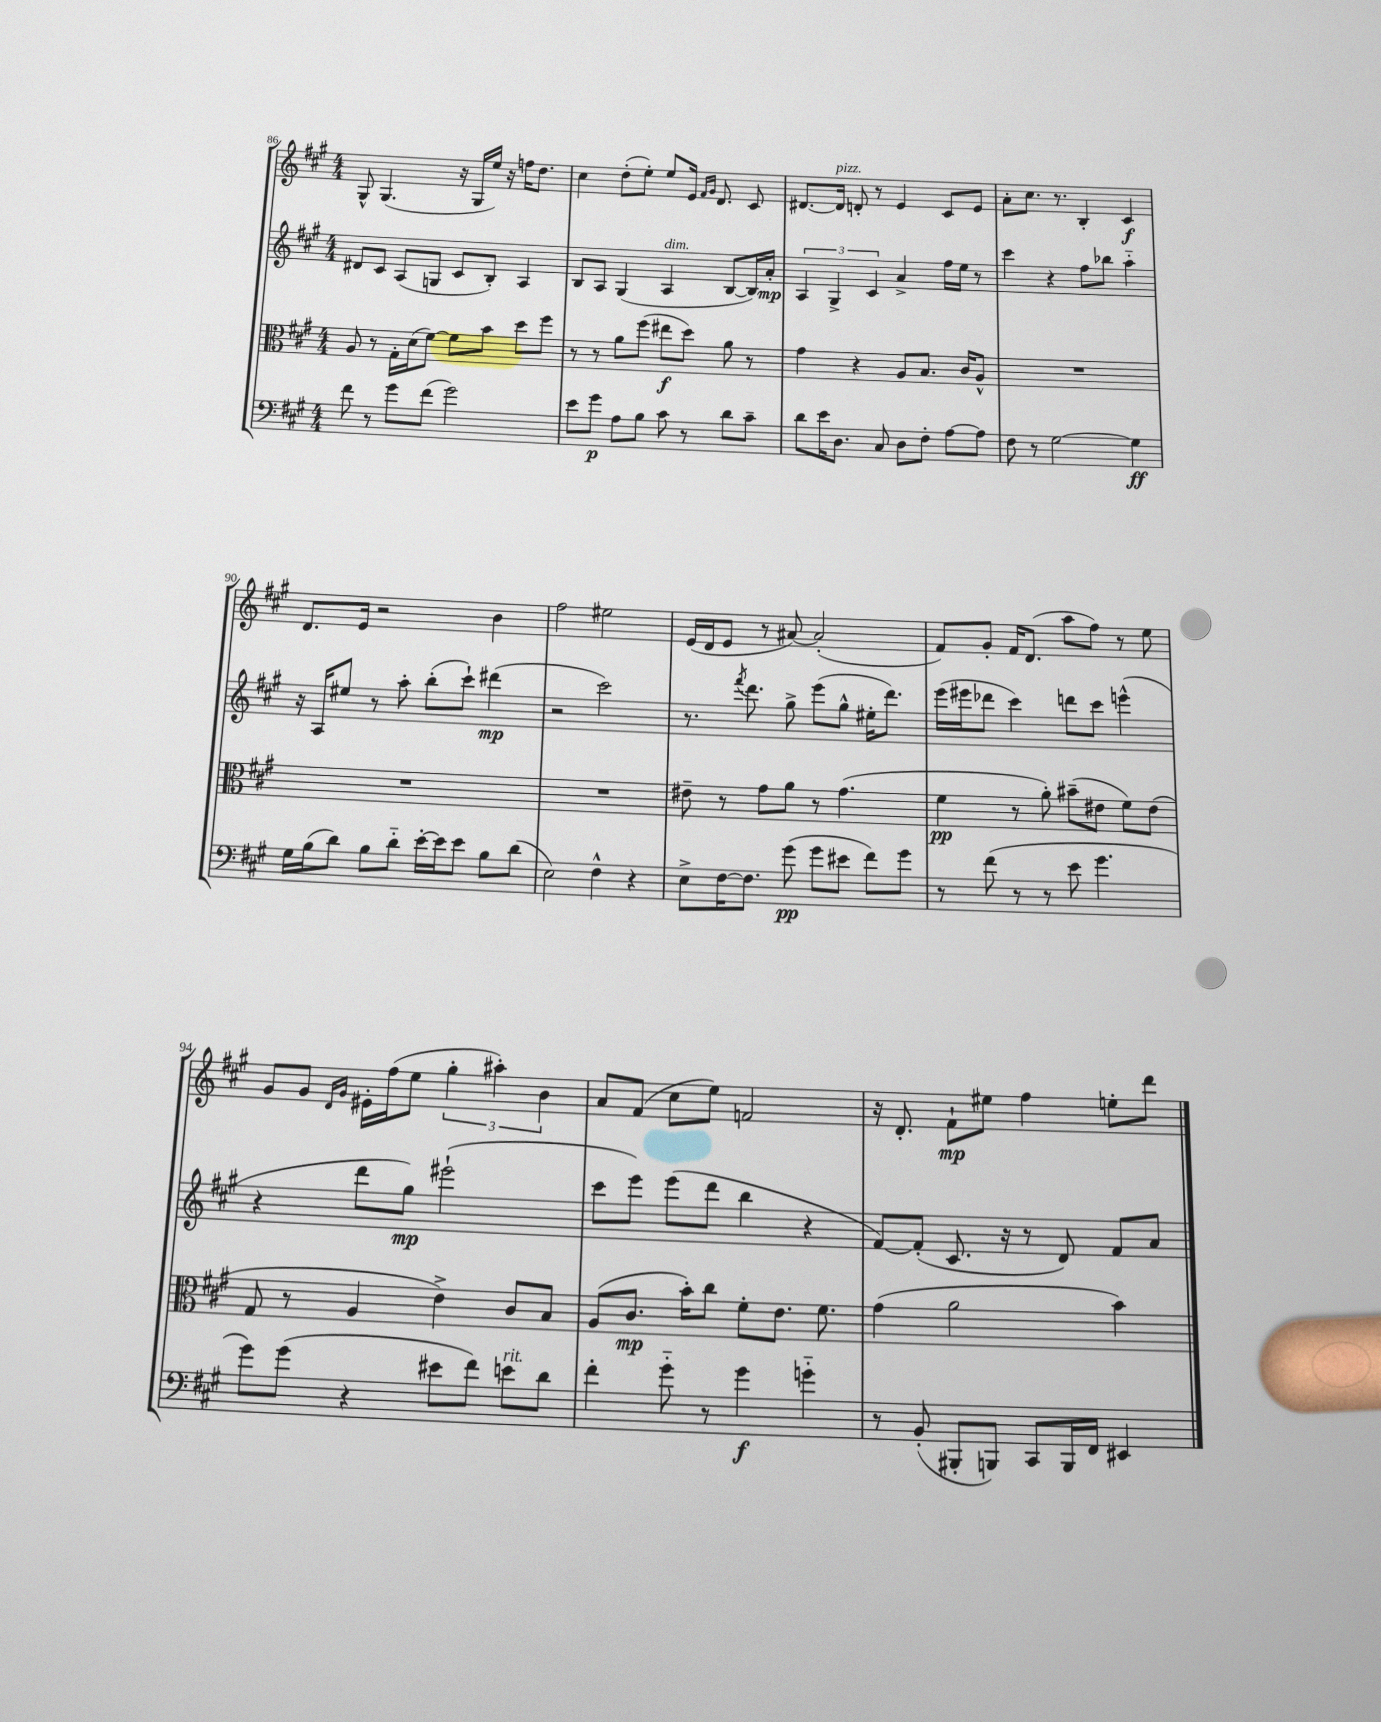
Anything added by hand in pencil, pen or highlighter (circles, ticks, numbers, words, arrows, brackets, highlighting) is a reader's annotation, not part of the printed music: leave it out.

**kern	**dynam	**kern	**dynam	**kern	**dynam	**kern	**dynam
*part4	*part4	*part3	*part3	*part2	*part2	*part1	*part1
*staff4	*staff4	*staff3	*staff3	*staff2	*staff2	*staff1	*staff1
*clefF4	*	*clefC3	*	*clefG2	*	*clefG2	*
*k[f#c#g#]	*	*k[f#c#g#]	*	*k[f#c#g#]	*	*k[f#c#g#]	*
*M4/4	*	*M4/4	*	*M4/4	*	*M4/4	*
=86	=86	=86	=86	=86	=86	=86	=86
8f#\	.	8A/	.	8d#X/L	.	8G#^^/	.
8r	.	8r	.	8c#/J	.	(4.G#/	.
8g#\L	.	16G#'\LL	.	(8A/L	.	.	.
.	.	(16d\J	.	.	.	.	.
(8f#\J	.	[8f#\J)	.	8Gn/J	.	.	.
2g#\)	.	8f#\L]	.	8c#/L	.	16r	.
.	.	.	.	.	.	16G#/LL	.
.	.	8b\J	.	8B'/J)	.	16ee/JJ)	.
.	.	.	.	.	.	16r	.
.	.	8dd\L	.	4A/	.	16ffn\KL	.
.	.	.	.	.	.	8.dd\J	.
.	.	8ff#\J	.	.	.	.	.
=87	=87	=87	=87	=87	=87	=87	=87
8e\L	.	8r	.	8B/L	.	4cc#\	.
8g#\J	p	8r	.	8A/J	.	.	.
8A\L	.	8a\L	.	(4G#/	.	(8dd'\L	.
8B\J	.	(8ff#\J	.	.	.	8ee'\J)	.
!	!	!	!	!LO:TX:a:i:t=dim.	!	!	!
8c#\	.	8ee#X\L	f	4A/	.	8ee/L	.
8r	.	8dd\J)	.	.	.	16e/Jk	.
.	.	.	.	.	.	16qqf#/LL	.
.	.	.	.	.	.	16qqg#/JJ	.
.	.	.	.	.	.	8.d/	.
8d\L	.	8a\	.	[8B/L	.	.	.
8c#~\J	.	8r	.	16B/L])	.	8c#/	.
.	.	.	.	16a'/JJ	mp	.	.
=88	=88	=88	=88	=88	=88	=88	=88
8d\L	.	4g#\	.	6A/	.	[8.d#X/L	.
16e\K	.	.	.	.	.	.	.
.	.	.	.	6G#^/	.	.	.
!	!	!	!	!	!	!LO:TX:a:i:t=pizz.	!
8.D\J	.	.	.	.	.	16d#/Jk]	.
.	.	4r	.	.	.	8dn'/	.
.	.	.	.	6c#/	.	.	.
8C#/	.	.	.	.	.	8r	.
8D\L	.	8A/L	.	4a^/	.	4e/	.
8F#'\J	.	8.B/J	.	.	.	.	.
[8A\L	.	.	.	16ff#\LL	.	8c#/L	.
.	.	16c#/KL	.	16ee\JJ	.	.	.
8A\J]	.	8A^^/J	.	8r	.	8e/J	.
=89	=89	=89	=89	=89	=89	=89	=89
8F#\	.	1r	.	4ccc#\	.	8a'\L	.
8r	.	.	.	.	.	8.cc#\J	.
[2G#\	.	.	.	4r	.	.	.
.	.	.	.	.	.	8.r	.
.	.	.	.	8ff#\L	.	4B'/	.
.	.	.	.	8bb-X\J	.	.	.
4G#\]	ff	.	.	4aa\	.	4c#/	f
!!LO:LB:g=z
=90	=90	=90	=90	=90	=90	=90	=90
16G#\LL	.	1r	.	16r	.	8.d/L	.
(16B\J	.	.	.	16A/KL	.	.	.
8d\J)	.	.	.	8ee#X/J	.	.	.
.	.	.	.	.	.	16e/Jk	.
8B\L	.	.	.	8r	.	2r	.
8d\J	.	.	.	8aa'\	.	.	.
[16e'\LL	.	.	.	(8bb'\L	.	.	.
16e\J]	.	.	.	.	.	.	.
8e\J	.	.	.	8ccc#`\J)	.	.	.
8B\L	.	.	.	(4ddd#X\	mp	4b\	.
(8d\J	.	.	.	.	.	.	.
=91	=91	=91	=91	=91	=91	=91	=91
2E\)	.	1r	.	2r	.	2ff#\	.
4F#^^\	.	.	.	2ccc#\)	.	2ee#X\	.
4r	.	.	.	.	.	.	.
=92	=92	=92	=92	=92	=92	=92	=92
8E^\L	.	8e#X~\	.	8.r	.	(16e/LL	.
.	.	.	.	.	.	16d/J	.
[16F#\K	.	8r	.	.	.	8e/J	.
.	.	.	.	8qfff#/	.	.	.
8.F#\J]	.	.	.	8.ddd\	.	.	.
.	.	8g#\L	.	.	.	8r	.
(8g#\	pp	8a\J	.	8gg#^\	.	[8a#X/)	.
8g#\L	.	8r	.	(8eee\L	.	(2a#'/]	.
8e#X\J	.	(4.g#\	.	8gg#^^\J	.	.	.
8f#\L)	.	.	.	16ee#X'\KL	.	.	.
.	.	.	.	8.ddd\J)	.	.	.
8g#\J	.	.	.	.	.	.	.
=93	=93	=93	=93	=93	=93	=93	=93
8r	.	4f#\	pp	(16eee\LL	.	8f#/L)	.
.	.	.	.	16eee#X\J	.	.	.
(8f#\	.	.	.	8ddd-X\J	.	8g#'/J	.
8r	.	8r	.	4ccc#\)	.	16f#/KL	.
.	.	.	.	.	.	(8.d/J	.
8r	.	8a'\)	.	.	.	.	.
8e\	.	(8b#X~\L	.	8dddn\L	.	8aa\L	.
4.g#\	.	8e#X\J	.	8ccc#\J	.	8ff#\J)	.
.	.	8f#\L)	.	(4eeen^^\	.	8r	.
.	.	(8e#\J	.	.	.	8ee\	.
!!LO:LB:g=z
=94	=94	=94	=94	=94	=94	=94	=94
8g#\L)	.	8G#/	.	4r	.	8g#/L	.
(8g#\J	.	8r	.	.	.	8g#/J	.
.	.	.	.	.	.	16qqd/LL	.
.	.	.	.	.	.	16qqg#/JJ	.
4r	.	4A/	.	8ddd\L	.	16e#X'\LL	.
.	.	.	.	.	.	(16ff#\J	.
.	.	.	.	8gg#\J)	mp	8ee\J	.
8e#X\L	.	4e^\)	.	(2eee#X`\	.	6gg#'\	.
8f#\J)	.	.	.	.	.	.	.
.	.	.	.	.	.	6aa#X'\)	.
!LO:TX:a:i:t=rit.	!	!	!	!	!	!	!
8en\L	.	8c#/L	.	.	.	.	.
.	.	.	.	.	.	6b\	.
8d\J	.	8B/J	.	.	.	.	.
=95	=95	=95	=95	=95	=95	=95	=95
4f#'\	.	(8A/L	.	8ccc#\L	.	8a/L	.
.	.	8.c#/J	mp	8eee\J)	.	(8f#/J	.
8g#\	.	.	.	(8eee\L	.	8cc#\L	.
.	.	16b'\KL)	.	.	.	.	.
8r	.	8cc#\J	.	8ddd\J	.	8ee\J)	.
4g#\	f	8f#'\L	.	4bb\	.	2fn/	.
.	.	8.e\J	.	.	.	.	.
4gn\	.	.	.	4r	.	.	.
.	.	8.f#\	.	.	.	.	.
=96	=96	=96	=96	=96	=96	=96	=96
8r	.	(4g#\	.	[8f#/L)	.	16r	.
.	.	.	.	.	.	8.d'/	.
(8BB'/	.	.	.	(8f#'/J]	.	.	.
8BBB#X'/L	.	2a\	.	8.c#/	.	8f#`\L	mp
8BBBn/J)	.	.	.	.	.	8ee#X\J	.
.	.	.	.	16r	.	.	.
8CC#/L	.	.	.	8r	.	4ff#\	.
16BBB/L	.	.	.	8d/)	.	.	.
16FF#/JJ	.	.	.	.	.	.	.
4EE#X/	.	4b\)	.	8f#/L	.	8een'\L	.
.	.	.	.	8a/J	.	8ddd\J	.
==	==	==	==	==	==	==	==
*-	*-	*-	*-	*-	*-	*-	*-
